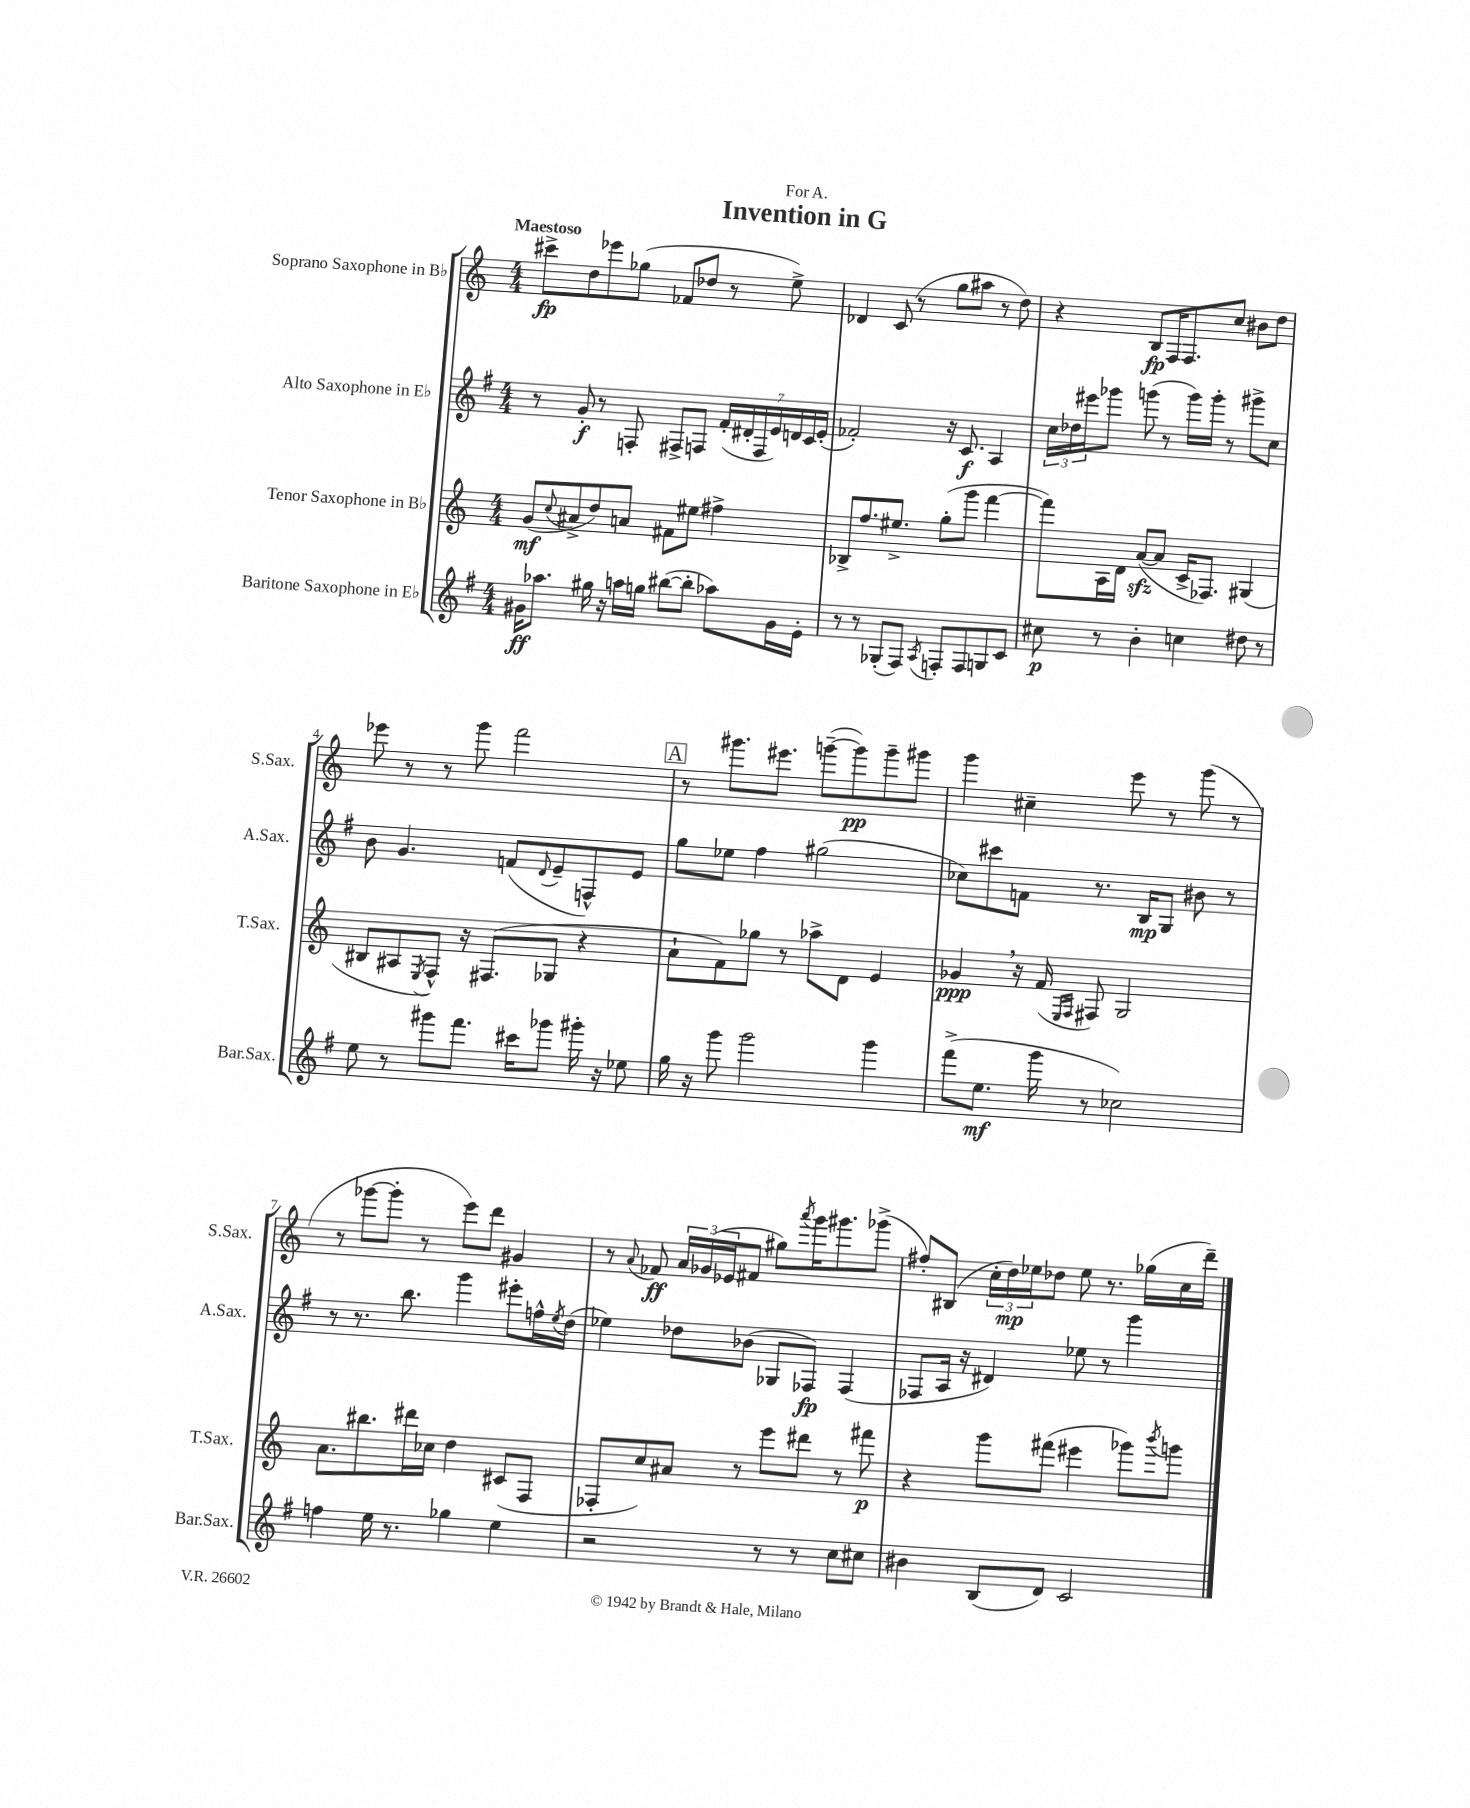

**kern	**kern	**kern	**kern
*staff4	*staff3	*staff2	*staff1
*clefG2	*clefG2	*clefG2	*clefG2
*k[f#]	*k[]	*k[f#]	*k[]
*M4/4	*M4/4	*M4/4	*M4/4
16g#	(8g	8r	8ccc#^
8.aa-	.	.	.
.	8qqcc	.	.
.	8a#^	8g'	8dd
16gg#	8dd)	8r	8eee-
16r	.	.	.
16aa	8a	8F'	(8gg-
16gg	.	.	.
([8bb#	8f#	8F#^	8f-
8bb#']	8ee#	8F	8dd-
8aa-)	4ff#^	(28f#'	8r
.	.	28d#'	.
.	.	28F	.
.	.	28e)	.
16g#	.	.	8ee^)
.	.	28d	.
.	.	28c	.
16e'	.	.	.
.	.	(28e'	.
=	=	=	=
8r	8B-^	2f-')	4d-
8r	8.ff	.	.
(8G-'	.	.	(8c
.	8.ee#^	.	.
8F#)	.	.	8r
8qA	.	.	.
8F'	(8gg'	16r	8gg
.	.	8.c	.
8F	8ggg	.	8aa#
8G	[4fff	4A	8r
8c	.	.	8dd)
=	=	=	=
8cc#	8fff])	24cc	4r
.	.	24dd-	.
.	.	24eee#	.
8r	16A	8ggg-	.
.	16d	.	.
4b'	([8a	(8ggg	8B
.	8a]	8r	16F
.	.	.	8.F
4cc	16c^	16ggg)	.
.	8.F-)	16ggg'	.
.	.	8r	8cc
8dd#	(4G#	8ggg#^	8b#
8r	.	8cc	8dd
=	=	=	=
8ee	8B#	8b	8eee-
8r	8A#	4.g	8r
.	8qE	.	.
8ggg#	8F^^)	.	8r
8.fff#	16r	.	8ggg
.	(8.F#	.	.
.	.	(8f	2fff
16ccc#	.	.	.
.	.	8qqd	.
8ggg-	8G-	8e~	.
16ggg#'	4r	8F^^)	.
16r	.	.	.
8ee-	.	8e	.
=	=	=	=
16gg	8a`	8gg	8r
16r	.	.	.
8ggg	8f)	8ee-	8.ggg#
2ggg	8gg-	4ff#	.
.	.	.	8.eee#
.	8r	.	.
.	8aa-^	(2gg#	([8ggg~
.	8d	.	8ggg])
4ggg	4e	.	8ggg~
.	.	.	8ggg#
=	=	=	=
(8fff#^	4g-	8cc-)	4ggg
8.ee	.	8ccc#	.
.	16r	8f	4cc#~
16ggg	(16f	.	.
.	16qqE	.	.
.	16qqF	.	.
8r	8F#)	8.r	.
2cc-)	2G	.	8eee
.	.	16B	.
.	.	8G	8r
.	.	8b#	(8ggg
.	.	8r	8r
=	=	=	=
4ff	8.a	8r	8r
.	.	8.r	[8ggg-
.	8.bb#	.	.
16ee	.	.	8ggg-']
8.r	.	8.bb	.
.	16ddd#	.	8r
.	16cc-	.	.
4gg-	4dd	4ggg	8eee)
.	.	.	8ddd
4ee	(8c#	8eee#'	4g#
.	8F	16ff^^	.
.	.	8qee	.
.	.	(16dd	.
=	=	=	=
2r	8F-'	4ee-)	8r
.	.	.	8qqa
.	8cc)	.	8f-
.	8a#	8dd-	24a
.	.	.	(24g-
.	.	.	24e-
.	8r	(8b-	8f#
8r	8eee	8G-	8gg#)
.	.	.	8qaaa
8r	8ddd#	8F-)	16ggg
.	.	.	8.ggg#
8cc	8r	(4F-	.
8cc#	8fff#	.	(8ggg-^
=	=	=	=
4b#	4r	8F-	8ff#')
.	.	16A	(8B#
.	.	16r	.
(8B	8ggg	4d#)	24cc'
.	.	.	24dd)
.	.	.	24ee-
8d)	(8fff#	.	8dd-
2c	4eee#	8ee-	8ee-
.	.	8r	8.r
.	8ggg-)	4ggg	.
.	.	.	(16gg-
.	8qbbb	.	.
.	8ggg	.	16cc
.	.	.	16ddd~)
==	==	==	==
*-	*-	*-	*-
